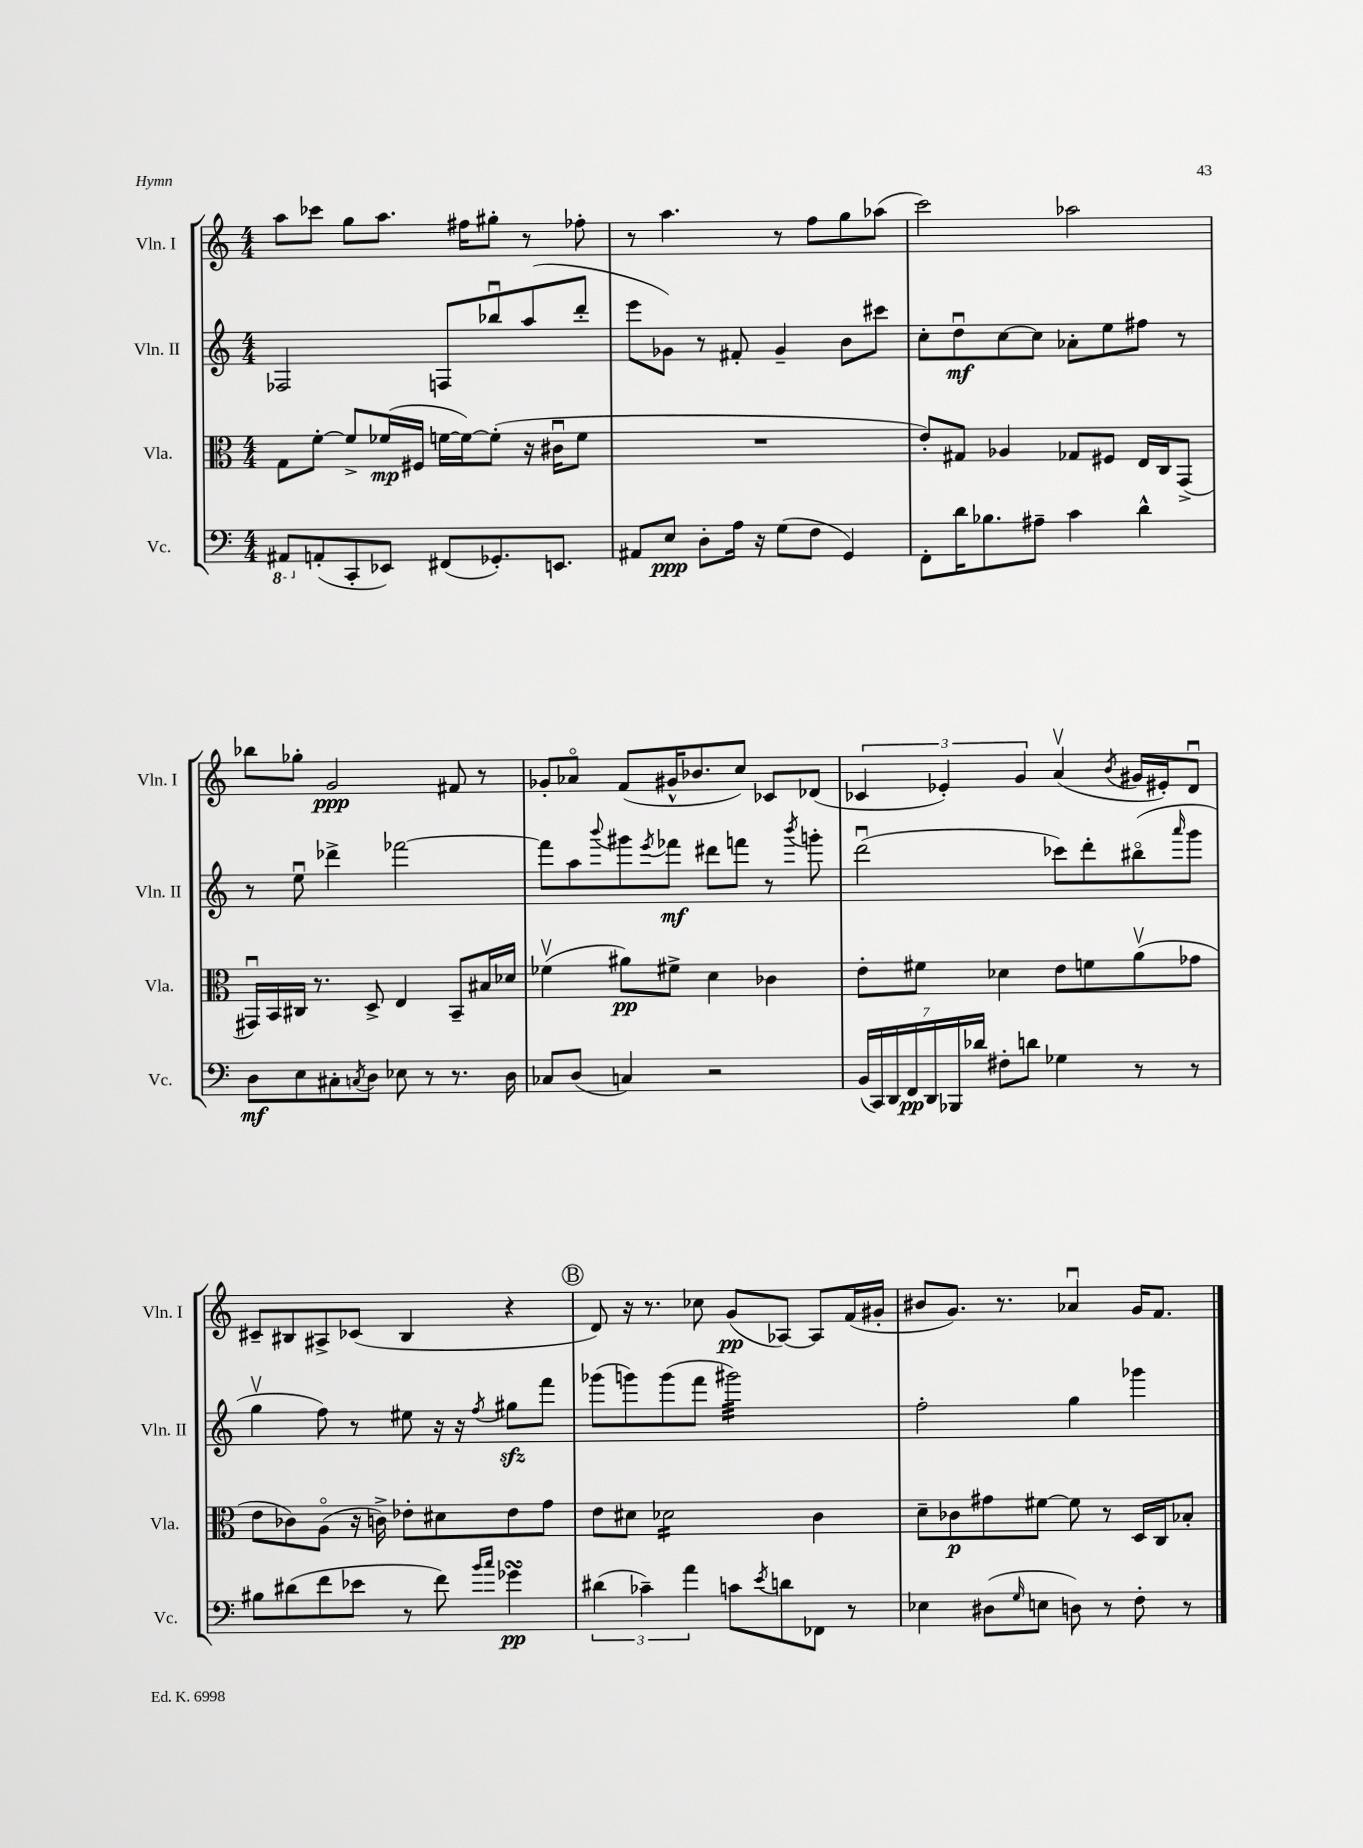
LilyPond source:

<<
\new StaffGroup <<
\new Staff = "s0" \with { instrumentName = "Vln. I" shortInstrumentName = "Vln. I" } {
    \clef treble \key c \major \numericTimeSignature \time 4/4
    a''8 ces'''8 g''8 a''8. fis''16 gis''8-. r8 fes''8-. |
    r8 a''4. r8 f''8 g''8 aes''8( |
    c'''2) aes''2 |
    bes''8 ges''8-. g'2\ppp fis'8 r8 |
    ges'8-. aes'8\flageolet f'8( gis'16-^ bes'8. c''8) ces'8 des'8( |
    \tuplet 3/2 { ces'4 ees'4-.) g'4 } a'4\upbow( \acciaccatura { b'8 } gis'16 eis'16-.) d'8\downbow |
    cis'8-- bis8 ais8-> ces'8( bis4 r4 |
    \mark \markup { \circle "B" } d'8) r16 r8. ces''8 g'8\pp( aes8~) aes8 f'16( gis'16-. |
    bis'8 g'8.) r8. aes'4\downbow g'16 f'8. \bar "|." |
}
\new Staff = "s1" \with { instrumentName = "Vln. II" shortInstrumentName = "Vln. II" } {
    \clef treble \key c \major \numericTimeSignature \time 4/4
    fes2 f8 bes''8\downbow a''8( d'''8-. |
    e'''8 ges'8) r8 fis'8-. ges'4-- b'8 cis'''8 |
    c''8-. d''8\downbow\mf c''8~ c''8 aes'8-. e''8 fis''8 r8 |
    r8 e''8\downbow des'''4-> fes'''2~ |
    fes'''8 a''8 \appoggiatura { b'''8 } gis'''8 \acciaccatura { e'''8 } fes'''8\mf dis'''8 f'''8 r8 \acciaccatura { b'''8 } g'''8-. |
    d'''2\downbow( ces'''8) d'''8-. bis''8\flageolet( \grace { a'''16 } g'''8 |
    g''4\upbow f''8) r8 eis''8 r16 r16 \acciaccatura { f''8 } gis''8\sfz f'''8 |
    \mark \markup { \circle "B" } ges'''8( g'''8) g'''8( f'''8 gis'''2:32) |
    f''2-. g''4 ges'''4 \bar "|." |
}
\new Staff = "s2" \with { instrumentName = "Vla." shortInstrumentName = "Vla." } {
    \clef alto \key c \major \numericTimeSignature \time 4/4
    g8 f'8~-. f'8-> fes'16\mp( fis16 f'16~ f'16~) f'8-.( r16 cis'16\downbow f'8 |
    R1 |
    e'8-.) gis8 aes4 ges8 fis8 e16 c16 g,8->( |
    gis,16\downbow) b,16 cis16 r8. d8-> e4 b,8-- bis16 des'16 |
    fes'4\upbow( ais'8\pp) fis'8-> d'4 ces'4 |
    e'8-. fis'8 des'4 e'8 f'8 a'8\upbow( ges'8 |
    e'8 ces'8) a8\flageolet( r16 c'16->) ees'8-. dis'8 ees'8 g'8 |
    \mark \markup { \circle "B" } e'8 dis'8 des'2:16 c'4 |
    d'8-- ces'8\p gis'8 fis'8~ fis'8 r8 d16 c16 bes8-. \bar "|." |
}
\new Staff = "s3" \with { instrumentName = "Vc." shortInstrumentName = "Vc." } {
    \clef bass \key c \major \numericTimeSignature \time 4/4
    \ottava #-1 ais,,8 \ottava #0 a,!8-.( c,8-. ees,8) fis,8( ges,8.-.) e,8. |
    ais,8 e8\ppp d8-. a16 r16 g8( f8 g,4) |
    f,8-. d'16 bes8. ais8-- c'4 d'4-^ |
    d8\mf e8 cis8-. \acciaccatura { c8 } d8 ees8 r8 r8. d16 |
    ces8 d8( c4) r2 |
    \tuplet 7/4 { b,16( c,16) d,16 f,16\pp d,16 bes,,16 des'16 } fis8-. d'8 ges4 r8 r8 |
    bis8 dis'8( f'8 ees'8 r8 f'8) \grace { b'16 c''16 } ges'4\turn\pp |
    \mark \markup { \circle "B" } \tuplet 3/2 { dis'4( ces'4--) a'4 } c'8 \acciaccatura { e'8 } d'8 fes,8 r8 |
    ees4 dis8( \grace { g16 } e8 d8) r8 f8-. r8 \bar "|." |
}
>>
>>
\layout { \context { \Score \remove "Bar_number_engraver" } }
